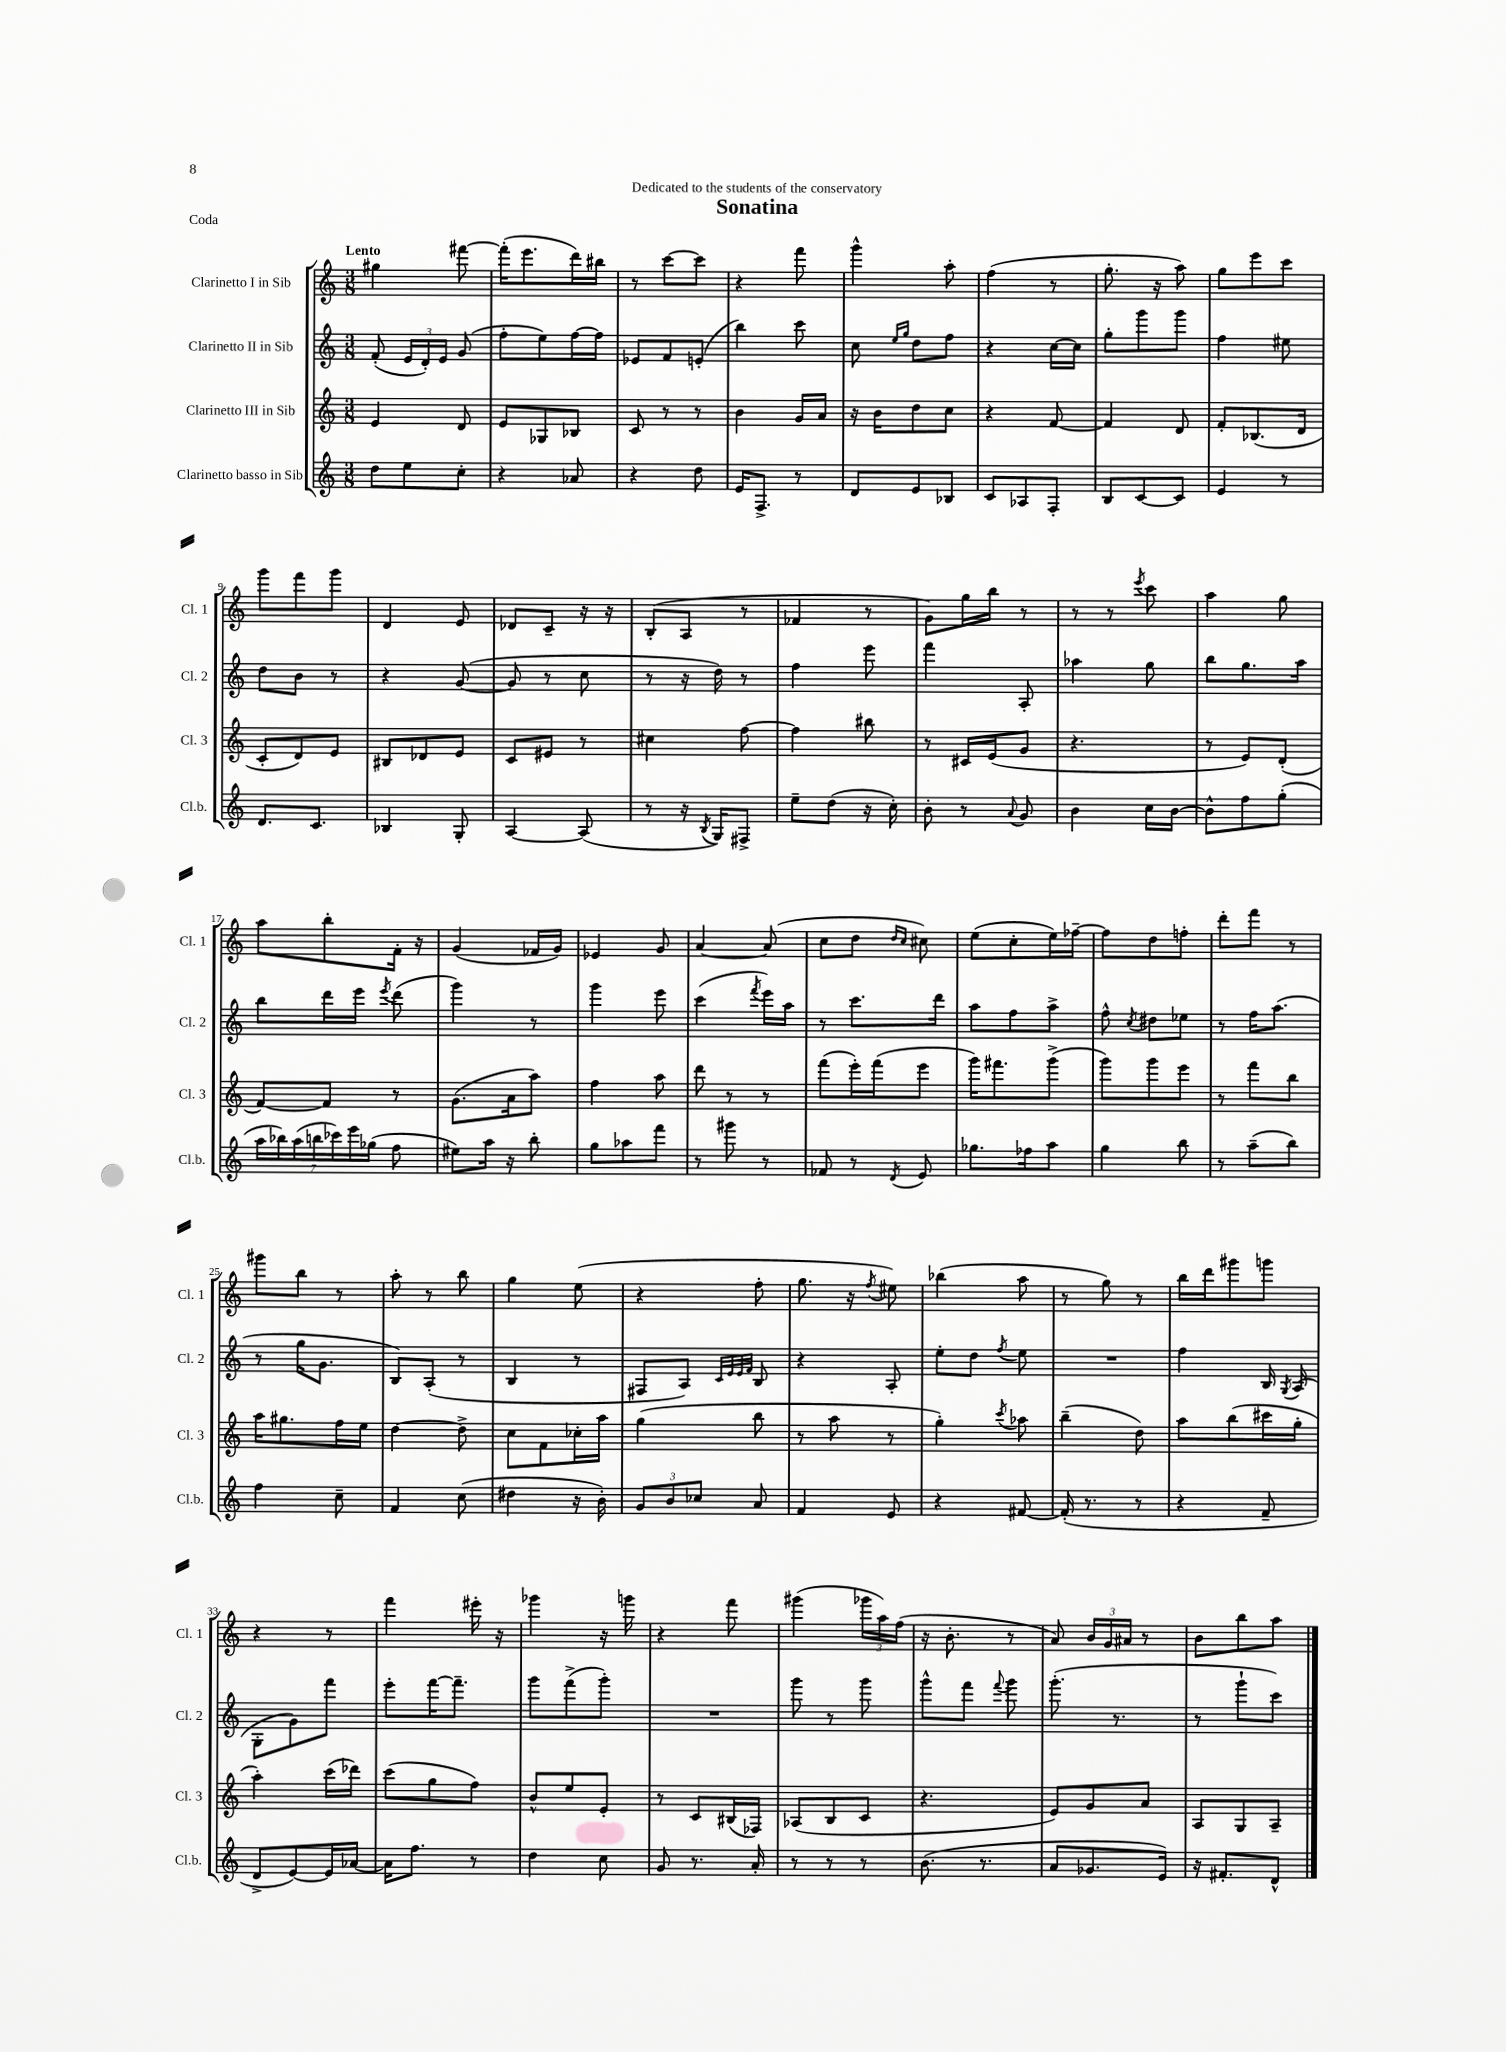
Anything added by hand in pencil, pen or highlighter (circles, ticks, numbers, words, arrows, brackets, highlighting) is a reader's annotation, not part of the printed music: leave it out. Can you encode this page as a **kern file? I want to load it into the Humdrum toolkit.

**kern	**kern	**kern	**kern
*part4	*part3	*part2	*part1
*staff4	*staff3	*staff2	*staff1
*I"Clarinetto basso in Sib	*I"Clarinetto III in Sib	*I"Clarinetto II in Sib	*I"Clarinetto I in Sib
*I'Cl.b.	*I'Cl. 3	*I'Cl. 2	*I'Cl. 1
*clefG2	*clefG2	*clefG2	*clefG2
*k[]	*k[]	*k[]	*k[]
*M3/8	*M3/8	*M3/8	*M3/8
=1	=1	=1	=1
!	!	!	!LO:TX:a:B:t=Lento
8dd\L	4e/	(8f'/	4gg#X\
8ee\	.	24e/LL	.
.	.	24d'/)	.
.	.	24e/JJ	.
8cc'\J	8d/	(8g/	[8fff#X\
=2	=2	=2	=2
4r	8e/L	8ff'\L	(16fff#'\KL]
.	.	.	8.eee\
.	8G-X/	8ee\)	.
8a-X/	8B-X/J	[16ff\L	16ddd\L)
.	.	16ff\JJ]	16bb#X\JJ
=3	=3	=3	=3
4r	8c/	8e-X/L	8r
.	8r	8f/	[8ccc\L
8dd\	8r	(8en'/J	8ccc\J]
=4	=4	=4	=4
16e/KL	4b\	4bb\)	4r
8.F^/J	.	.	.
8r	16g/LL	8ccc\	8fff\
.	16a/JJ	.	.
=5	=5	=5	=5
8d/L	16r	8cc\	4ggg^^\
.	16b\KL	.	.
.	.	16qqee/LL	.
.	.	16qqgg/JJ	.
8e/	8dd\	8dd\L	.
8B-X/J	8cc\J	8ff\J	8aa'\
=6	=6	=6	=6
8c/L	4r	4r	(4ff\
8A-X/	.	.	.
8F'/J	[8f/	[16cc\LL	8r
.	.	16cc\JJ]	.
=7	=7	=7	=7
8B/L	4f/]	8gg'\L	8.gg'\
[8c/	.	8ggg\	.
.	.	.	16r
8c/J]	8d/	8ggg\J	8aa\)
=8	=8	=8	=8
4e/	8f'/L	4ff\	8gg\L
.	(8.B-X/	.	8eee\
8r	.	8ee#X\	8ccc\J
.	16d/Jk	.	.
!!LO:LB:g=z
=9	=9	=9	=9
8.d/L	8c'/L	8dd\L	8ggg\L
.	8d/)	8b\J	8fff\
8.c/J	.	.	.
.	8e/J	8r	8ggg\J
=10	=10	=10	=10
4B-X/	8B#X/L	4r	4d/
.	8d-X/	.	.
8G'/	8e/J	([8g/	8e/
=11	=11	=11	=11
[4A/	8c/L	8g/]	8d-X/L
.	8e#X/J	8r	8c~/J
(8A/]	8r	8cc\	16r
.	.	.	16r
=12	=12	=12	=12
8r	4cc#X\	8r	(8B'/L
16r	.	16r	8A/J
8qB/	.	.	.
16G/KL)	.	16dd\)	.
8F#X^/J	[8ff\	8r	8r
=13	=13	=13	=13
8ee~\L	4ff\]	4ff\	4f-X/
(8dd\J	.	.	.
16r	8bb#X\	8eee\	8r
16cc'\)	.	.	.
=14	=14	=14	=14
8b'\	8r	4fff\	8g\L)
8r	16c#X/LL	.	16gg\L
.	(16e/J	.	16bb\JJ
8qqa/	.	.	.
8g/	8g/J	8A'/	8r
=15	=15	=15	=15
4b\	4.r	4aa-X\	8r
.	.	.	8r
.	.	.	8qeee/
16cc\LL	.	8gg\	8ccc\
[16b\JJ	.	.	.
=16	=16	=16	=16
8b^^\L]	8r	8bb\L	4aa\
8ff\	8e/L)	8.gg\	.
(8gg'\J	(8d'/J	.	8gg\
.	.	16aa\Jk	.
!!LO:LB:g=z
=17	=17	=17	=17
28aa\LL	[8f/L)	8bb\L	8aa\L
28bb-X\)	.	.	.
(28aa\	.	.	.
28bbn\	.	.	.
.	8f/J]	16ddd\L	8bb'\
28ccc-X\)	.	.	.
28eee\	.	.	.
.	.	16eee\JJ	.
(28gg-X\JJ	.	.	.
.	.	8qeee/	.
8ff\	8r	(8ddd\	16f'\Jk
.	.	.	16r
=18	=18	=18	=18
8ee#X\L)	(8.g\L	4ggg\)	(4g/
16aa\Jk	.	.	.
16r	16a\k	.	.
8bb'\	8aa\J)	8r	16f-X/LL
.	.	.	16g/JJ)
=19	=19	=19	=19
8gg\L	4ff\	4ggg\	4e-X/
8aa-X\	.	.	.
8fff\J	8aa\	8eee\	8g/
=20	=20	=20	=20
8r	8ddd\	(4ccc\	[4a/
8ggg#X\	8r	.	.
.	.	8qfff/	.
8r	8r	16eee\LL)	(8a/]
.	.	16aa\JJ	.
=21	=21	=21	=21
8f-X/	(8fff\L	8r	8cc\L
8r	16eee'\L)	8.ccc\L	8dd\J
.	(16fff\J	.	.
.	.	.	16qqdd/LL
8qd/	.	.	16qqcc/JJ
8e/	8eee\J	.	8cc#X\)
.	.	16ddd\Jk	.
=22	=22	=22	=22
8.gg-X\L	16ggg\KL)	8aa\L	(8ee\L
.	8.fff#X\	.	.
.	.	8ff\	8cc'\
16ff-X\k	.	.	.
8aa\J	(8ggg^\J	8aa^\J	16ee\L)
.	.	.	[16ff-X~\JJ
=23	=23	=23	=23
4gg\	8ggg\L)	8ff^^\	8ff-\L]
.	.	8qcc/	.
.	8ggg\	8dd#X\L	8dd\
8bb\	8eee\J	8ee-X\J	8ffn'\J
=24	=24	=24	=24
8r	8r	8r	8ddd'\L
(8aa~\L	8fff\L	16ff\KL	8fff\J
.	.	(8.aa\J	.
8bb\J)	8bb\J	.	8r
!!LO:LB:g=z
=25	=25	=25	=25
4ff\	16aa\KL	8r	8ggg#X\L
.	8.gg#X\	.	.
.	.	16gg\KL	8bb\J
.	.	8.g\J	.
8cc~\	16ff\L	.	8r
.	16ee\JJ	.	.
=26	=26	=26	=26
4f/	[4dd\	8B/L)	8aa'\
.	.	(8A'/J	8r
(8cc\	8dd^\]	8r	8bb\
=27	=27	=27	=27
4dd#X\	8cc\L	4B/	4gg\
.	8f\	.	.
16r	16cc-X'\L	8r	(8ee\
16b'\)	16aa\JJ	.	.
=28	=28	=28	=28
12g/L	(4gg\	8F#X/L	4r
12b/	.	.	.
.	.	8A/J)	.
12cc-X/J	.	.	.
.	.	32qqc/LLL	.
.	.	32qqe/	.
.	.	32qqe/	.
.	.	32qqf/JJJ	.
8a/	8bb\	8B/	8ff'\
=29	=29	=29	=29
4f/	8r	4r	8.gg\
.	8aa\	.	.
.	.	.	16r
.	.	.	8qff/
8e/	8r	8A'/	8ee#X\)
=30	=30	=30	=30
4r	4gg'\)	8ee'\L	(4bb-X\
.	.	8dd\J	.
.	8qccc/	8qff/	.
[8f#X/	8aa-X\	8ee\	8aa\
=31	=31	=31	=31
(16f#'/]	(4bb~\	4.r	8r
8.r	.	.	.
.	.	.	8gg\)
8r	8dd\)	.	8r
=32	=32	=32	=32
4r	8aa\L	4ff\	16bb\LL
.	.	.	16ddd\J
.	(8bb\	.	8ggg#X\
8f~/	16ccc#X\L	16B/	8gggn\J
.	.	8qG/	.
.	16gg'\JJ	(16A/	.
!!LO:LB:g=z
=33	=33	=33	=33
8d^/L	4aa'\)	8G'\L	4r
[8e/)	.	8g\)	.
16e/L]	(16ccc\LL	8fff\J	8r
[16a-X/JJ	16ddd-X\JJ)	.	.
=34	=34	=34	=34
16a-\KL]	(8ccc\L	8eee'\L	4fff\
8.ff\J	.	.	.
.	8gg\	[16fff\K	.
.	.	8.fff~\J]	.
8r	8ff\J)	.	16eee#X'\
.	.	.	16r
=35	=35	=35	=35
4dd\	8b^^/L	8ggg\L	4ggg-X\
.	8ee/	(8fff^\	.
8cc\	8e'/J	8ggg'\J)	16r
.	.	.	16gggn\
=36	=36	=36	=36
8g/	8r	4.r	4r
8.r	8c/L	.	.
.	(16B#X/L	.	8fff\
16a'/	16F-X/JJ)	.	.
=37	=37	=37	=37
8r	(8A-X/L	8ggg\	(4ggg#X\
8r	8B/	8r	.
8r	8c/J	8ggg\	24ggg-X\LL
.	.	.	24aa\)
.	.	.	(24ff\JJ
=38	=38	=38	=38
(8.b\	4.r	8ggg^^\L	16r
.	.	.	8.b'\
.	.	8fff\J	.
8.r	.	.	.
.	.	8qqfff/	.
.	.	8ggg\	8r
=39	=39	=39	=39
8a/L	8e/L)	(8.ggg'\	8a/)
8.g-X/	8g/	.	24b/LL
.	.	.	24g/
.	.	8.r	.
.	.	.	24a#X/JJ
.	8a/J	.	8r
16e/Jk)	.	.	.
=40	=40	=40	=40
16r	8A/L	8r	8b\L
8.f#X'/L	.	.	.
.	8G/	8ggg`\L	8bb\
8d^^/J	8A~/J	8ccc\J)	8aa\J
==	==	==	==
*-	*-	*-	*-
